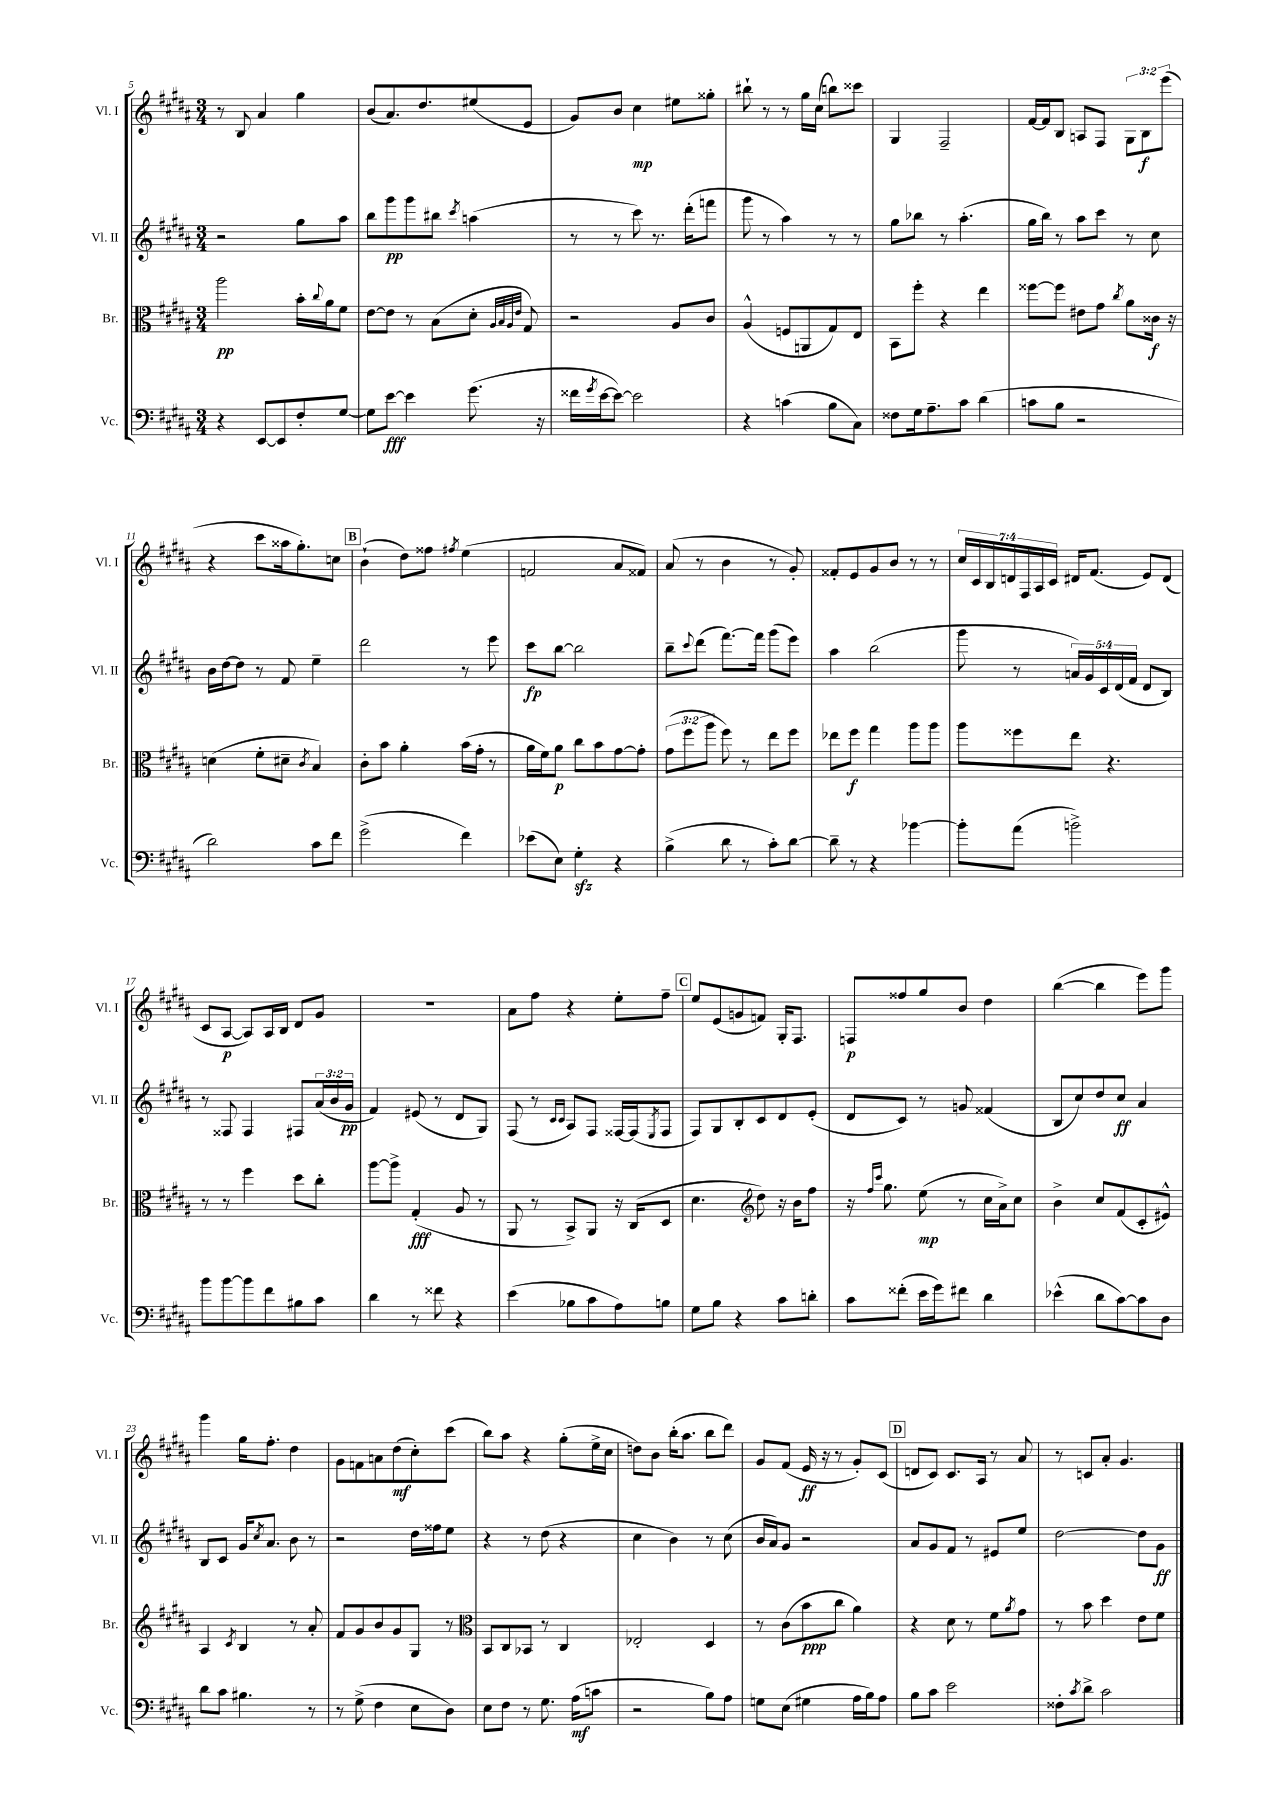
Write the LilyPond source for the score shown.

<<
\new StaffGroup <<
\new Staff = "s0" \with { instrumentName = "Vl. I" shortInstrumentName = "Vl. I" } {
    \clef treble \key b \major \numericTimeSignature \time 3/4 \override Staff.TupletNumber.text = #tuplet-number::calc-fraction-text
    r8 b8 ais'4 gis''4 |
    b'8( ais'8.) dis''8. eis''8( e'8 |
    gis'8) b'8 cis''4\mp eis''8 gisis''8-. |
    bis''8-! r8 r8 gis''16 cis''16( b''8) cisis'''8 |
    gis4 fis2-- |
    fis'16~ fis'16 b8 a8 fis8 \tuplet 3/2 { gis8 b8\f e'''8( } |
    r4 cis'''8 aisis''16 gis''8.-.) c''8 |
    \mark \markup { \box "B" } b'4-!( dis''8) fisis''8 \acciaccatura { fis''8 } e''4( |
    f'2 ais'8 fisis'8) |
    ais'8( r8 b'4 r8 gis'8-.) |
    fisis'8-. e'8 gis'8 b'8 r8 r8 |
    \tuplet 7/4 { cis''16 cis'16 b16 d'16 fis16 ais16 cis'16 } dis'16 fis'8.( e'8) dis'8( |
    cis'8 ais8~\p ais8) ais16 b16 dis'8 gis'8 |
    R2. |
    ais'8 fis''8 r4 e''8-. fis''8-- |
    \mark \markup { \box "C" } e''8 e'8( g'8 f'8) gis16-. fis8. |
    f8\p fisis''8 gis''8 b'8 dis''4 |
    b''4~( b''4 e'''8) gis'''8 |
    gis'''4 gis''16 fis''8.-. dis''4 |
    gis'8 f'8 a'8 dis''8\mf( cis''8-.) cis'''8( |
    b''8) ais''8 r4 gis''8-.( e''16-> cis''16 |
    d''8) b'8 b''16-.( ais''8. b''8 dis'''8) |
    gis'8 fis'8( e'16\ff r16 r8 gis'8-.) cis'8( |
    \mark \markup { \box "D" } d'8 cis'8) cis'8. ais16 r8 ais'8 |
    r8 c'8 ais'8-. gis'4. \bar "|." |
}
\new Staff = "s1" \with { instrumentName = "Vl. II" shortInstrumentName = "Vl. II" } {
    \clef treble \key b \major \numericTimeSignature \time 3/4 \override Staff.TupletNumber.text = #tuplet-number::calc-fraction-text
    r2 gis''8 ais''8 |
    b''8 gis'''8\pp gis'''8 bis''8 \acciaccatura { cis'''8 } a''4( |
    r8 r8 cis'''8) r8. dis'''16-.( f'''8 |
    gis'''8 r8 ais''4) r8 r8 |
    gis''8 bes''8 r8 ais''4.-.( |
    gis''16 b''16) r8 ais''8 cis'''8 r8 cis''8 |
    b'16 dis''16~ dis''8 r8 fis'8 e''4-- |
    \mark \markup { \box "B" } dis'''2 r8 e'''8 |
    cis'''8\fp b''8~ b''2 |
    b''8-- \appoggiatura { cis'''8 } dis'''8( fis'''8.~) fis'''16 gis'''8( e'''8) |
    ais''4 b''2( |
    gis'''8 r8 \tuplet 5/4 { a'16) gis'16 cis'16 dis'16( fis'16 } dis'8 b8) |
    r8 fisis8 fisis4 fis8 \tuplet 3/2 { ais'16( b'16 gis'16\pp } |
    fis'4) eis'8( r8 dis'8 gis8) |
    fis8( r8 \grace { cis'16 cis'16 } ais8) fis8 fisis16~ fisis16( \acciaccatura { e8 } fisis8 |
    \mark \markup { \box "C" } fis8) gis8 b8-. cis'8 dis'8 e'8-.( |
    dis'8 cis'8) r8 g'8 fisis'4( |
    b8 cis''8) dis''8 cis''8\ff ais'4 |
    b8 cis'8 gis'16 \acciaccatura { cis''8 } ais'8. b'8 r8 |
    r2 dis''16 fisis''16 e''8 |
    r4 r8 dis''8( r4 |
    cis''4 b'4) r8 cis''8( |
    b'16 ais'16) gis'8 r2 |
    \mark \markup { \box "D" } ais'8 gis'8 fis'8 r8 eis'8 e''8 |
    dis''2~ dis''8 gis'8\ff \bar "|." |
}
\new Staff = "s2" \with { instrumentName = "Br." shortInstrumentName = "Br." } {
    \clef alto \key b \major \numericTimeSignature \time 3/4 \override Staff.TupletNumber.text = #tuplet-number::calc-fraction-text
    ais''2\pp b'16-. \appoggiatura { cis''8 } ais'16 fis'8 |
    e'8~ e'8 r8 b8( dis'8-. \grace { ais32 b32 ais32 e'32 } gis8) |
    r2 ais8 cis'8 |
    ais4-^( f8 a,8 gis8) e8 |
    b,8 fis''8-. r4 e''4 |
    fisis''8~ fisis''8 eis'8 gis'8 \acciaccatura { cis''8 } ais'8 cisis'16\f r16 |
    d'4( fis'8-. dis'8-- \acciaccatura { cis'8 } b4) |
    \mark \markup { \box "B" } cis'8-. b'8 ais'4-. b'16( gis'16-. r8 |
    ais'16 fis'16) ais'8\p cis''8 b'8 gis'8~ gis'8-. |
    \tuplet 3/2 { gis'8( fis''8 ais''8 } fis''8) r8 e''8 fis''8 |
    ees''8 fis''8\f gis''4 ais''8 ais''8 |
    ais''8 fisis''8 e''8 r4. |
    r8 r8 fis''4 dis''8 cis''8-. |
    ais''8~ ais''8-> gis4-.\fff( ais8 r8 |
    ais,8 r8 b,8->) ais,8 r16 cis16( dis8 |
    \mark \markup { \box "C" } dis'4. \clef treble dis''8) r16 b'16 fis''8 |
    r16 \grace { fis''16 cis'''16 } gis''8. e''8\mp( r8 cis''16 ais'16->) cis''8 |
    b'4-> cis''8 fis'8( cis'8-. eis'8-^) |
    ais4 \acciaccatura { cis'8 } b4 r8 ais'8-. |
    fis'8 gis'8 b'8 gis'8 gis8 r8 |
    \clef alto b,8 cis8 bes,8 r8 cis4 |
    ees2-. dis4 |
    r8 cis'8( b'8\ppp cis''8 ais'4) |
    \mark \markup { \box "D" } r4 dis'8 r8 fis'8 \acciaccatura { ais'8 } gis'8 |
    r8 b'8 dis''4 e'8 fis'8 \bar "|." |
}
\new Staff = "s3" \with { instrumentName = "Vc." shortInstrumentName = "Vc." } {
    \clef bass \key b \major \numericTimeSignature \time 3/4
    r4 e,8~ e,8 fis8-. gis8~ |
    gis8 e'8~\fff e'4 gis'8.( r16 |
    fisis'16 \acciaccatura { gis'8 } e'16~ e'8~) e'2 |
    r4 c'4( b8 cis8) |
    fisis8 gis16 ais8.-- cis'8 dis'4( |
    c'8 b8 r2 |
    dis'2) cis'8 fis'8 |
    \mark \markup { \box "B" } gis'2->( fis'4) |
    ees'8( e8) gis4-.\sfz r4 |
    b4->( dis'8 r8 cis'8-.) dis'8~ |
    dis'8-- r8 r4 bes'4~ |
    bes'8-. ais'8( b'2->) |
    b'8 b'8~ b'8 fis'8 bis8 cis'8 |
    dis'4 r8 fisis'8 r4 |
    e'4( bes8 cis'8 ais8) b8 |
    \mark \markup { \box "C" } gis8 b8 r4 cis'8 d'8-. |
    cis'8 fisis'8-.( e'16 gis'16) fis'8 dis'4 |
    ees'4-^( dis'8 cis'8~) cis'8 dis8 |
    dis'8 cis'8 bis4. r8 |
    r8 gis8->( fis4 e8 dis8) |
    e8 fis8 r8 gis8. ais16\mf( c'8 |
    r2 b8) ais8 |
    g8 e8( gis4 ais16 b16) ais8 |
    \mark \markup { \box "D" } b8 cis'8 e'2 |
    fisis8-. \acciaccatura { cis'8 } dis'8-> cis'2 \bar "|." |
}
>>
>>
\layout { \context { \Score currentBarNumber = #5 } }
